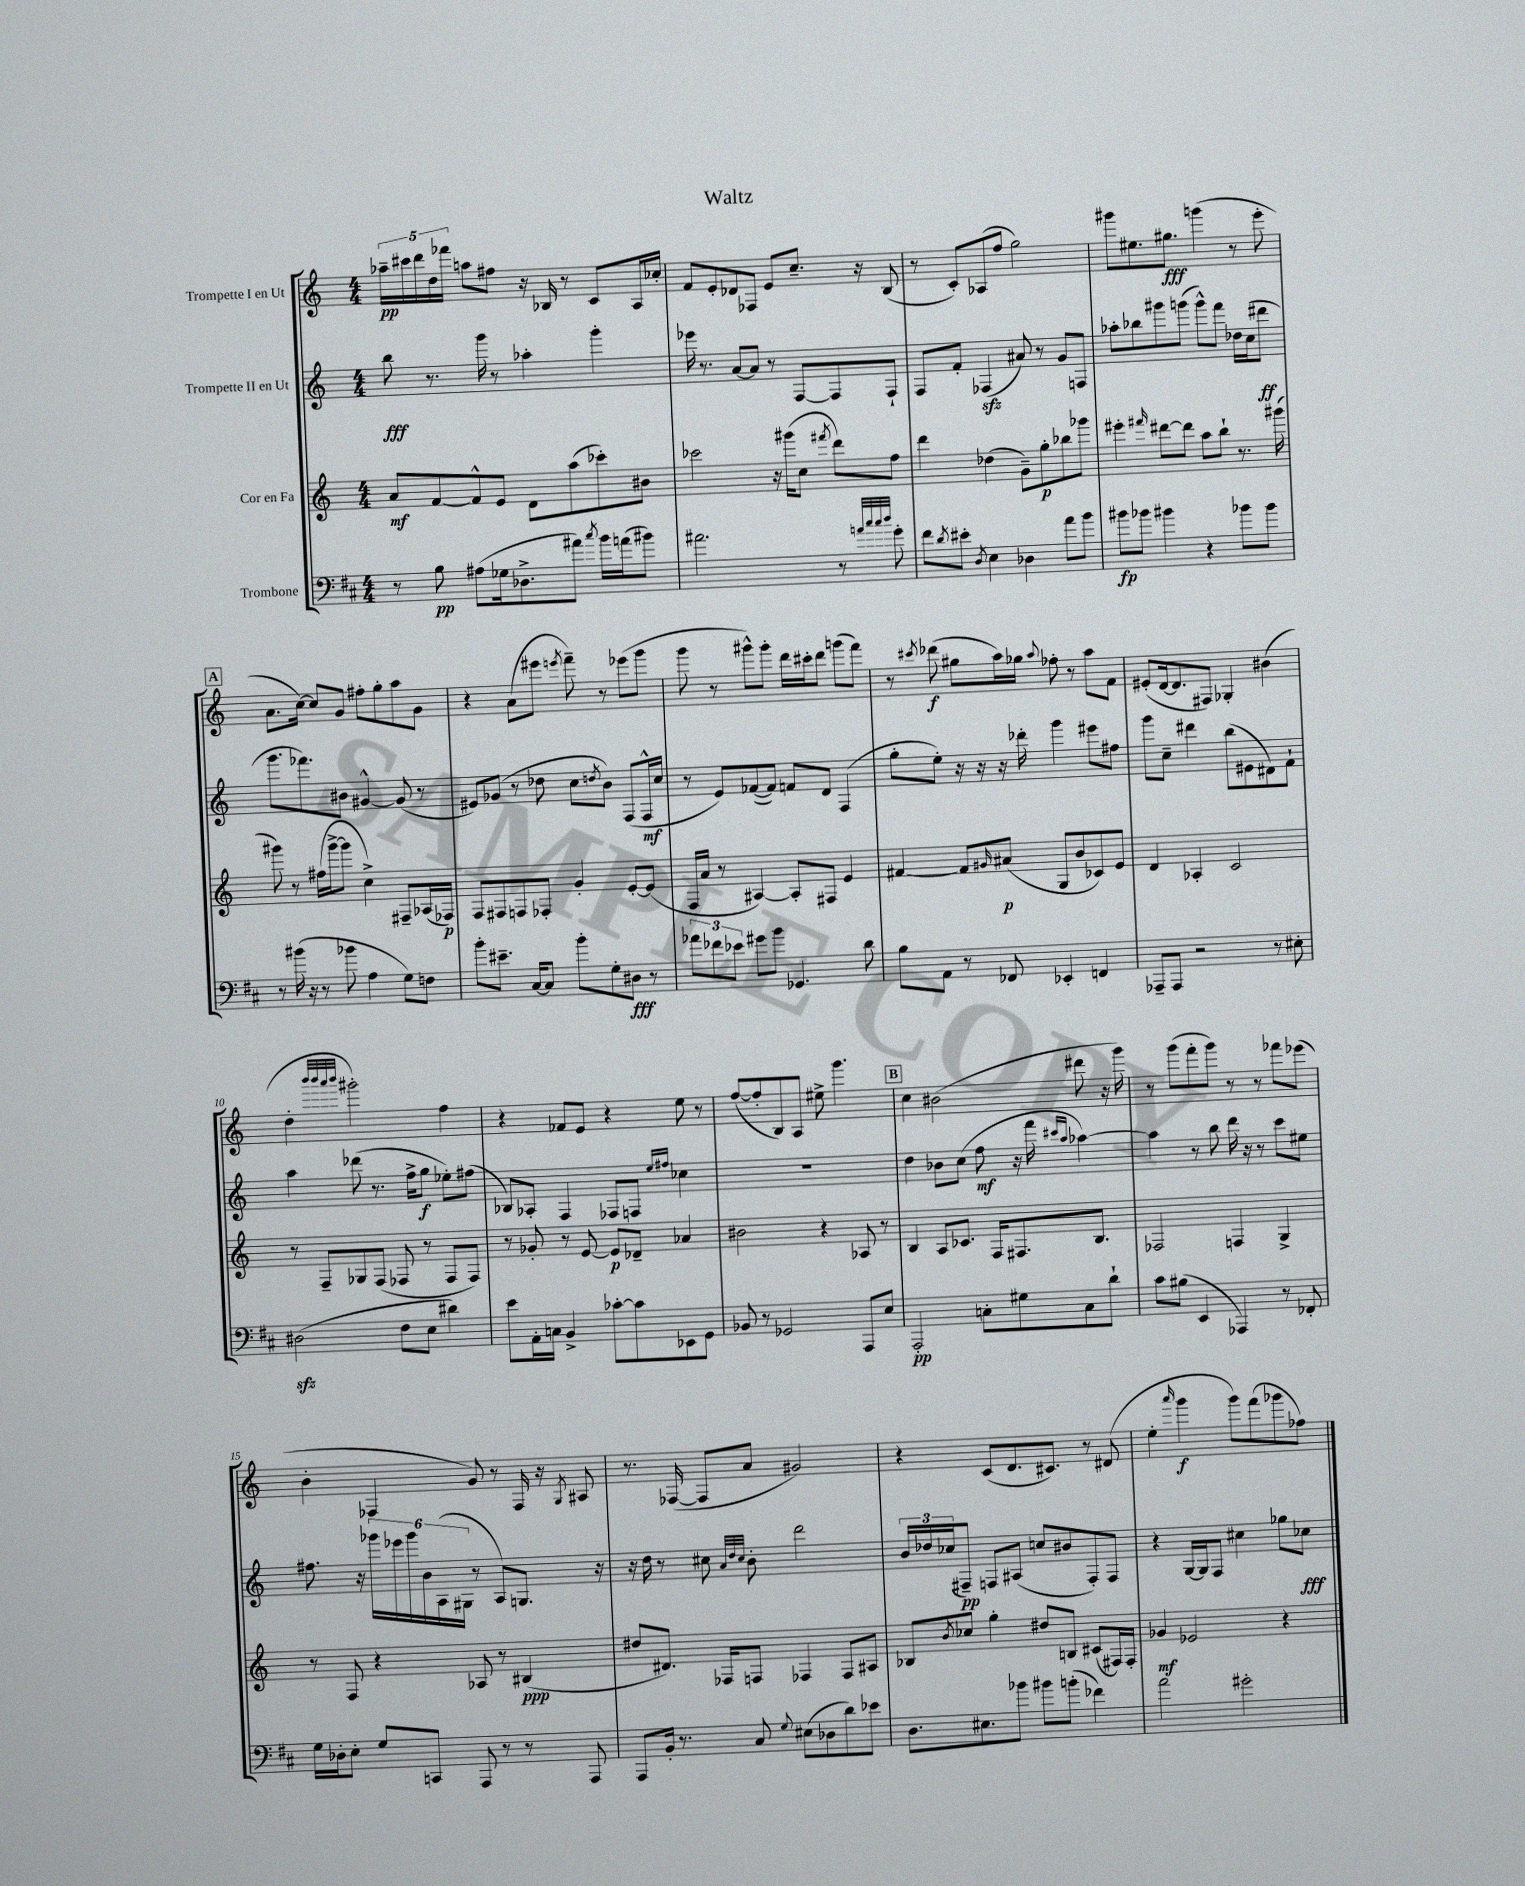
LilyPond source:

\header { title = "Waltz" }
<<
\new StaffGroup <<
\new Staff = "s0" \with { instrumentName = "Trompette I en Ut" } {
    \clef treble \key c \major \numericTimeSignature \time 4/4
    \tuplet 5/4 { aes''16--\pp cis'''16 d'''16 d''16 fes'''16 } a''8 fis''8 r16 bes16 r8 c'8 a16 ces''16-. |
    f'8 e'8-. des'8 fes8 e'8 c''8.-- r16 b8( |
    r8 c'8-.) aes8( f''8 g''2) |
    gis'''8 eis''8. gis''8.\fff g'''4( r8 e'''8-. |
    \mark \markup { \box "A" } a'8. c''16~) c''8 g'8 fis''8-. g''8-. a''8 g'8 |
    r4 a'8( eis'''8 \acciaccatura { e'''8 } f'''8--) r8 ees'''8( g'''8 |
    g'''8 r8 gis'''8-^) gis'''8-. d'''16 cis'''16-. d'''8 g'''8( f'''8) |
    r8 \acciaccatura { cis'''8 } des'''8\f( gis''8 a''16) ges''16 \appoggiatura { a''8 } fes''8-. r8 a''8 f'8 |
    eis'8-.( d'16~ d'8. fis8) ges4-. bis'4( |
    d''4-. \grace { b'''32 b'''32 a'''32 b'''32 } gis'''2-.) f''4 |
    r4 fes'8 e'8 r4 e''8 r8 |
    f''8~( f''8-. b8) a8 eis''8-> g'''4. |
    \mark \markup { \box "B" } c''4 bis'2( dis'''8 r16 g'''16) |
    r8 g'''8( f'''8-. g'''8) r8 r8 fes'''8 ees'''8( |
    b'4-. fes4 g'8) r8 fes16 r16 \acciaccatura { g8 } ais8 |
    r8. fes16~( fes8 a'8 gis'2) |
    r4 c'8( d'8. cis'8.) r8 dis'8( |
    e''4-. \grace { a'''16 } g'''4\f g'''8) f'''8( ges'''8 fes''8) \bar "|." |
}
\new Staff = "s1" \with { instrumentName = "Trompette II en Ut" } {
    \clef treble \key c \major \numericTimeSignature \time 4/4
    b''8\fff r8. g'''16 r8 aes''4-. g'''4-. |
    ees'''16 r8. a'8~ a'8 r8 f8~ f8 f8-! |
    f8 f'8-. fes4\sfz( ais'8) r8 g'8 f8 |
    aes''8-. bes''8 gis'''8 g'''8( g'''8-^) f'''8 des''16 c''16( dis'''8\ff |
    \mark \markup { \box "A" } g'''8. fes'''8.) bis'8 gis'4~-^ gis'8( r8 |
    eis'8) ges'8( r8 des''8 c''8 \acciaccatura { d''8 } b'8) f8( f16-^\mf c''16 |
    r8 e'8) fes'8~( fes'8) f'8 d'8 f4( |
    g''8-. e''8-.) r16 r16 r16 des'''16-. g'''4 eis'''8 fis''8 |
    g'''8 c''8-- dis'''4 b''8( eis'8 dis'8) f'8-! |
    a''4 des'''8( r8. f''16-> g''8\f ees''8-.) fis''8( |
    bes8) aes8-. f4 fes8 f8 \grace { e''16 fis''16 } ces''4 |
    R1 |
    \mark \markup { \box "B" } d''4 bes'8 c''8( f''8\mf r16 f'''16 \grace { cis'''16 a''16 } aes''4~) |
    aes''4 r8 b''8 d'''16 r16 r8 c'''8 eis''8 |
    fis''8. r16 \tuplet 6/4 { ges'''16 ees'''16 ges'''16 b'16 a16( gis16 } r8 a8) g8. r16 |
    r16 d''16 r8 cis''8 \grace { a'32 d''32 cis''32 } b'8-. d'''2 |
    \tuplet 3/2 { b'16 des''16 ces''16( } fis8--\pp) f8 ais8( c''8 bis'8 f8-.) f8 |
    r4 g16~ g16 f8 cis''4 ges''8 ces''8\fff \bar "|." |
}
\new Staff = "s2" \with { instrumentName = "Cor en Fa" } {
    \clef treble \key c \major \numericTimeSignature \time 4/4
    a'8\mf f'8~ f'8-^ e'8 d'8 a''8( ces'''8-.) bis'8 |
    ces'''2 r16 gis'''16( c''8 \acciaccatura { fis'''8 } d'''8) f''8 |
    d'''4 des''4( g'8--) g''8-.\p bes''8 ges'''8 |
    eis'''4-. \grace { fis'''16 } dis'''8~ dis'''8 a''8 b''8-! r8. gis'''16( |
    \mark \markup { \box "A" } gis'''8) r8 fis''16( gis'''16~-> gis'''8 c''4->) fis8-- aes16( fes16\p) |
    f8 fis8 f8 fes8-. g'4-. e'8~-. e'8( |
    f16 a'16 r8 ais4~) ais8-. fis8 e'4 |
    fis'4~ fis'8 \grace { gis'16 } ais'8\p( g8 b'8 ces'8) e'8 |
    d'4 aes4-. c'2 |
    r8 f8-- ges8 f8( fes8 r8 fes8 fes8) |
    r8 ges'8-. r8 e'8~ e'8\p des'8-- aes'4 |
    bis'2 r4 aes8 r8 |
    \mark \markup { \box "B" } b4 a8 ces'8. f16 fis8. b8. |
    fes2 f4 g4-> |
    r8 f8 r4 aes8 r8 bis4\ppp( |
    dis''8 dis'8.) fes16 f8 fes4 fes8 ais8 |
    bes8 \acciaccatura { b'8 } ces''8 g''4-. dis''8 b8 cis'8( fis16) fis16-. |
    ges'4\mf ees'2 r4 \bar "|." |
}
\new Staff = "s3" \with { instrumentName = "Trombone" } {
    \clef bass \key d \major \numericTimeSignature \time 4/4
    r8 b8\pp ais8( ges16 des8.-> ais'8) \acciaccatura { cis''8 } b'16 a'16( bis'8) |
    ais'2. r8 \grace { a'32 cis''32 cis''32 d''32 } g'8-. |
    fis'8 \acciaccatura { d'8 } eis'8-. \acciaccatura { d8 } e4 des4 a'8 b'8 |
    bis'8\fp bes'8 bis'4 r4 bes'8 bes'8 |
    \mark \markup { \box "A" } r8 bis'16( r16 r8 bes'8 a4 g8) f8 |
    b'8-. eis'8.-- cis16~ cis8 b'8-. g8-. dis8\fff r8 |
    \tuplet 3/2 { aes'8 fes'8 ees'8 } gis'8 b'8 ges,4. d'8 |
    b8 a,8 r8 fes,8 ees,4-. f,4 |
    aes,,8-- aes,,8 r2 r8 eis8-. |
    dis2\sfz( fis8 e8 dis'4) |
    e'8 a,16-. c16 b,4-> ces'8~-. ces'8 ees,8 g,8 |
    bes,8 r8 ges,2 a,,8 e8 |
    \mark \markup { \box "B" } a,,2-.\pp c8-. gis8 c8 d'8-! |
    cis'8 bis8( e,4 aes,,4) r8 fes,8-. |
    g16 des16-. e8-. g8 c,8 a,,8-. r8 r8 a,,8 |
    a,,8 b,16-. r8. cis8 \appoggiatura { g8 } eis8( des8 d'8) ees'8 |
    d8. eis8. bes'8 bis'8 b'8-.( fes'4) |
    a'2 gis'2-. \bar "|." |
}
>>
>>
